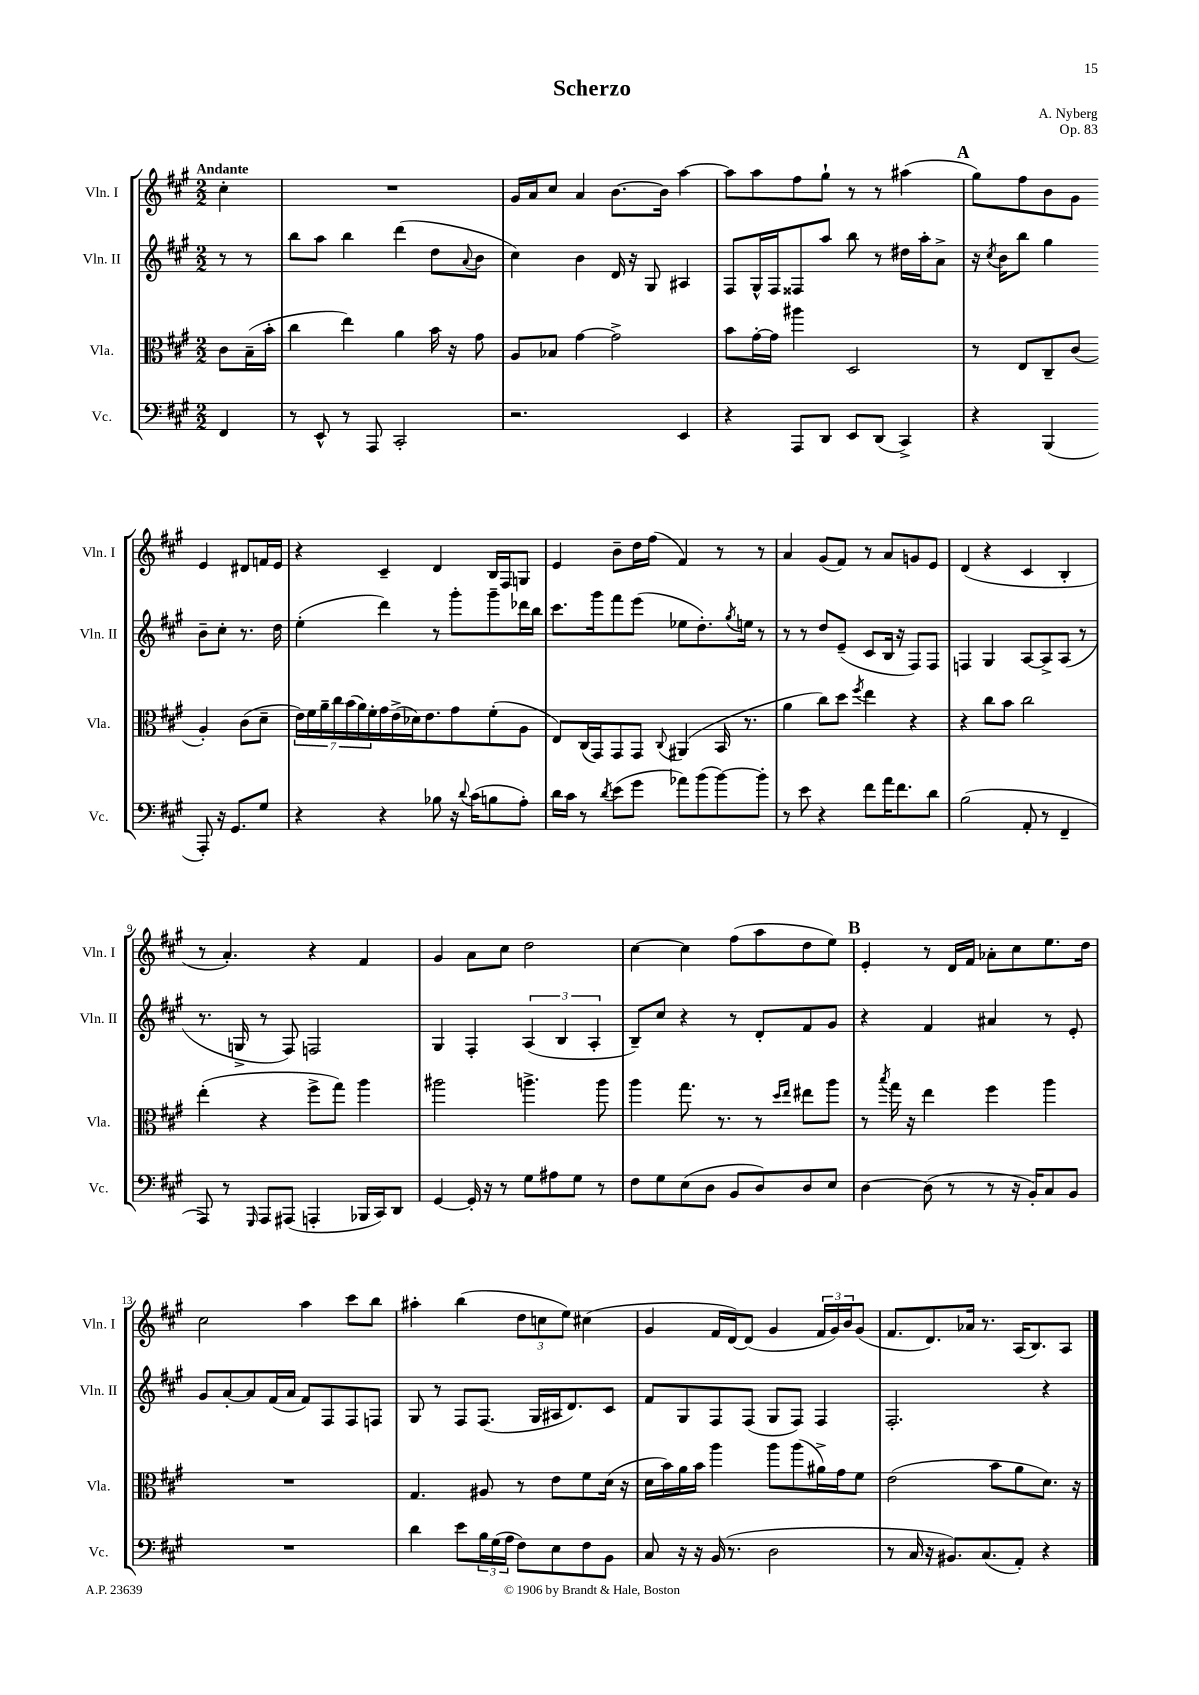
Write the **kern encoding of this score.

**kern	**kern	**kern	**kern
*staff4	*staff3	*staff2	*staff1
*clefF4	*clefC3	*clefG2	*clefG2
*k[f#c#g#]	*k[f#c#g#]	*k[f#c#g#]	*k[f#c#g#]
*M2/2	*M2/2	*M2/2	*M2/2
4FF#/	8c#\L	8r	4cc#'\
.	(16B~\L	8r	.
.	16b'\JJ	.	.
=	=	=	=
8r	4cc#\	8bb\L	1r
8EE^^/	.	8aa\J	.
8r	4ee\)	4bb\	.
8AAA/	.	.	.
2CC#'/	4a\	(4ddd\	.
.	16b\	8dd\L	.
.	16r	.	.
.	.	8qqa/	.
.	8g#\	8b\J	.
=	=	=	=
2.r	8A/L	4cc#\)	16g#/LL
.	.	.	16a/J
.	8B-/J	.	8cc#/J
.	[4g#\	4b\	4a/
.	2g#^\]	16d/	[8.b\L
.	.	16r	.
.	.	8G#/	.
.	.	.	16b\]Jk
4EE/	.	4A#/	[4aa\
=	=	=	=
4r	8b\L	8F#/L	8aa\]L
.	[16g#'\L	16G#^^/L	8aa\
.	16g#\]JJ	16F#/J	.
8AAA/L	4aa#\	8F##/	8ff#\
8DD/J	.	8aa/J	8gg#`\J
8EE/L	2D/	8bb\	8r
(8DD/J	.	8r	8r
4CC#^/)	.	16dd#\LL	(4aa#\
.	.	16aa'\J	.
.	.	8a^\J	.
=	=	=	=
4r	8r	16r	8gg#\L)
.	.	8qcc#/	.
.	.	16b\LK	.
.	8E/L	8bb\J	8ff#\
(4BBB/	8C#~/	4gg#\	8b\
.	(8c#/J	.	8g#\J
8AAA'/)	4A'/)	8b~\L	4e/
16r	.	8cc#'\J	.
8.GG#/L	.	.	.
.	(8c#\L	8.r	8d#/L
8G#/J	8d~\J	.	16f/L
.	.	16dd\	16e/JJ
=	=	=	=
4r	28e\LL)	(4ee'\	4r
.	28f#\	.	.
.	28a~\	.	.
.	28cc#\	.	.
.	(28b\	.	.
.	28a\)	.	.
.	28f#'\	.	.
4r	16g#\	4ddd\)	4c#~/
.	(16e^\	.	.
.	16d-\J)	.	.
.	8.e\	.	.
8B-\	.	8r	4d/
16r	8g#\	8ggg#'\L	.
8qqd/	.	.	.
(16c#\LK	.	.	.
8B\	(8f#'\	8ggg#~\	16B/LL
.	.	.	16F#/J
8A'\J)	8A\J	16ddd-\L	8G/J
.	.	16bb\JJ	.
=	=	=	=
16d\LL	8E/L)	8.ccc#\L	4e/
16c#\JJ	.	.	.
8r	(16C#/L	.	.
.	16GG#/J)	16ggg#\k	.
8qd/	.	.	.
(8e\L	8GG#/	8fff#\	8b~\L
8g#\J	8GG#/J	(8eee\J	16dd\L
.	.	.	(16ff#\JJ
.	8qqC#/	.	.
8a-\L)	(4AA#/	8ee-\L	4f#/)
(8b\	.	8.dd'\)	.
[8b\)	16BB/	.	8r
.	.	8qgg#/	.
.	8.r	16ee\Jk	.
8b'\]J	.	8r	8r
=	=	=	=
8r	4a\	8r	4a/
8e\	.	8r	.
4r	8cc#\L)	8dd/L	(8g#/L
.	8dd\J	(8e~/J	8f#/J)
.	8qff#/	.	.
8f#\L	4ee\	8c#/L	8r
16a\K	.	16B/Jk	8a/L
8.f#\	.	16r	.
.	4r	8F#/L)	8g/
8d\J	.	8F#/J	8e/J
=	=	=	=
(2B\	4r	4F/	(4d/
.	8cc#\L	4G#/	4r
.	8b\J	.	.
8AA'/	2cc#\	[8A/L	4c#/
8r	.	8A^/]	.
4FF#~/	.	(8A/J	4B'/
.	.	8r	.
=	=	=	=
8AAA/)	(4ee'\	8.r	8r
8r	.	.	4.a'/)
.	.	16G^/	.
16qqGGG#/	.	.	.
8AAA/L	4r	8r	.
(8AAA#/J	.	8F#/)	.
4AAA'/	8ff#^\L	2F/	4r
.	8gg#\J)	.	.
16BBB-/LL	4aa\	.	4f#/
16CC#/J)	.	.	.
8DD/J	.	.	.
=	=	=	=
[4GG#/	2aa#\	4G#/	4g#/
16GG#'/]	.	4F#'/	8a\L
16r	.	.	.
8r	.	.	8cc#\J
8G#\L	4.aa^\	(6A/	2dd\
8A#\	.	.	.
.	.	6B/	.
8G#\J	.	.	.
.	.	6A'/	.
8r	8aa\	.	.
=	=	=	=
8F#\L	4aa\	8B~/L)	[4cc#\
8G#\	.	8cc#/J	.
(8E\	8.gg#\	4r	4cc#\]
8D\J	.	.	.
.	8.r	.	.
8BB/L	.	8r	(8ff#\L
8D/)	8r	8d'/L	8aa\
.	16qqdd/LL	.	.
.	16qqee/JJ	.	.
8D/	8ee#\L	8f#/	8dd\
8E/J	8aa\J	8g#/J	8ee\J)
=	=	=	=
[4D\	8r	4r	4e'/
.	8qbb/	.	.
.	16gg#\	.	.
.	16r	.	.
(8D\]	4ee\	4f#/	8r
8r	.	.	16d/LL
.	.	.	16f#/JJ
8r	4ff#\	4a#/	8a-'\L
16r	.	.	8cc#\
16BB'/LK)	.	.	.
8C#/	4aa\	8r	8.ee\
8BB/J	.	8e'/	.
.	.	.	16dd\Jk
=	=	=	=
1r	1r	8g#/L	2cc#\
.	.	[8a'/	.
.	.	8a/]	.
.	.	(16f#/L	.
.	.	16a/JJ	.
.	.	8f#/L)	4aa\
.	.	8F#/	.
.	.	8F#/	8ccc#\L
.	.	8F/J	8bb\J
=	=	=	=
4d\	4.G#/	8G#/	4aa#'\
.	.	8r	.
8e\L	.	8F#/L	(4bb\
24B\L	8A#/	(8.F#/J	.
(24G#\	.	.	.
24A\JJ	.	.	.
8F#\L)	8r	.	12dd\L
.	.	16G#/LL	.
.	.	.	12cc\
8E\	8e\L	16A#/J	.
.	.	.	12ee\J)
.	.	8.d/)	.
8F#\	8f#\	.	(4cc#\
8BB\J	(16d\Jk	8c#/J	.
.	16r	.	.
=	=	=	=
8C#/	16d\LL	8f#/L	4g#/
.	16b\)	.	.
16r	16a\	8G#/	.
16r	16b\JJ	.	.
(16BB/	4aa\	8F#/	16f#/LL
8.r	.	.	[16d/J)
.	.	(8F#/J	(8d/]J
2D\	8aa\L	8G#/L	4g#/
.	(8aa\	8F#/J)	.
.	16a#^\L)	4F#/	24f#/LL
.	.	.	24g#/)
.	16g#\J	.	.
.	.	.	24b/J
.	8f#\J	.	(8g#/J
=	=	=	=
8r	(2e\	2.F#'/	8.f#/L
16C#/	.	.	.
16r	.	.	8.d/)
8.BB#/L)	.	.	.
.	.	.	16a-/Jk
(8.C#/	.	.	8.r
.	8b\L	.	.
8AA'/J)	8a\	.	(16A/LK
.	.	.	8.B/)
4r	8.d\J)	4r	.
.	.	.	8A/J
.	16r	.	.
==	==	==	==
*-	*-	*-	*-
